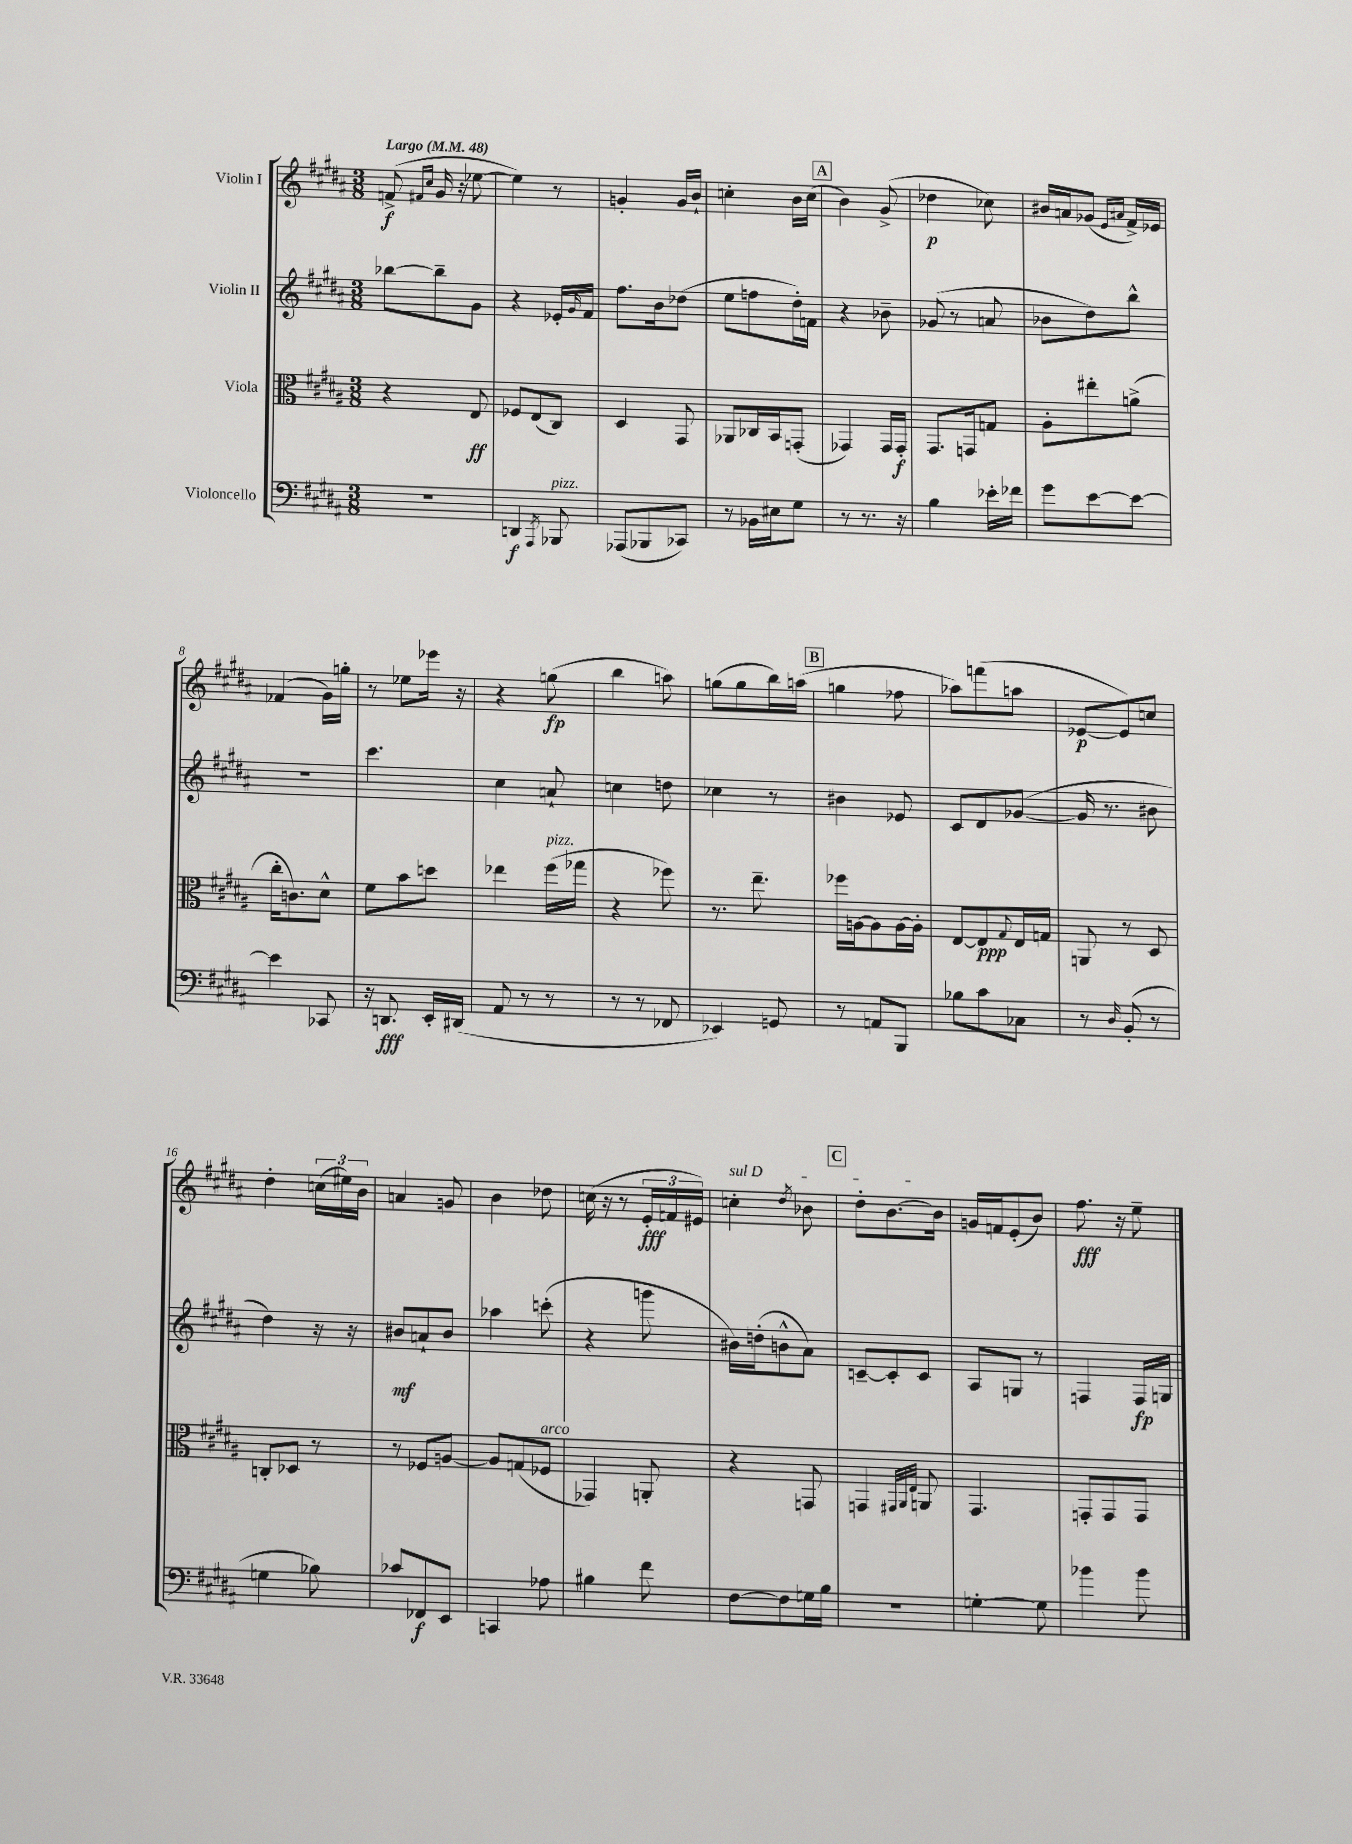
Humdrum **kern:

**kern	**dynam	**kern	**dynam	**kern	**dynam	**kern	**dynam
*part4	*part4	*part3	*part3	*part2	*part2	*part1	*part1
*staff4	*staff4	*staff3	*staff3	*staff2	*staff2	*staff1	*staff1
*I"Violoncello	*	*I"Viola	*	*I"Violin II	*	*I"Violin I	*
*clefF4	*	*clefC3	*	*clefG2	*	*clefG2	*
*k[f#c#g#d#a#]	*	*k[f#c#g#d#a#]	*	*k[f#c#g#d#a#]	*	*k[f#c#g#d#a#]	*
*M3/8	*	*M3/8	*	*M3/8	*	*M3/8	*
*MM48	*	*MM48	*	*MM48	*	*MM48	*
=1	=1	=1	=1	=1	=1	=1	=1
!	!	!	!	!	!	!LO:TX:a:B:t=Largo	!
4.r	.	4r	.	[8bb-X\L	.	(8fn^/	f
.	.	.	.	.	.	16qqf#X/LL	.
.	.	.	.	.	.	16qqcc#/JJ	.
.	.	.	.	8bb-~\]	.	16g#/	.
.	.	.	.	.	.	16r	.
.	.	8E/	ff	8g#\J	.	[8ee-X\	.
=2	=2	=2	=2	=2	=2	=2	=2
4DDn/	f	8F-X/L	.	4r	.	4ee-\])	.
.	.	(8E/	.	.	.	.	.
8qAAA#/	.	.	.	.	.	.	.
!LO:TX:a:i:t=pizz.	!	!	!	!	!	!	!
8BBB-X/	.	8C#/J)	.	16e-X'/LL	.	8r	.
.	.	.	.	16qqg#/	.	.	.
.	.	.	.	16f#/JJ	.	.	.
=3	=3	=3	=3	=3	=3	=3	=3
(8AAA-X/L	.	4D#/	.	8.ff#\L	.	4gn'/	.
8BBB-X/	.	.	.	.	.	.	.
.	.	.	.	16b\k	.	.	.
8CC-X/J)	.	8GG#/	.	(8dd-X\J	.	16g/LL	.
.	.	.	.	.	.	16b`/JJ	.
=4	=4	=4	=4	=4	=4	=4	=4
8r	.	8AA-X/L	.	8ee\L	.	4ccn'\	.
16BB-X\LL	.	16C-X/L	.	8ffn\	.	.	.
16E#X\J	.	16BB/J	.	.	.	.	.
8G#\J	.	(8GGn'/J	.	16dd#'\L)	.	16b\LL	.
.	.	.	.	16fn\JJ	.	(16cc\JJ	.
!!LO:REH:place=s1:t=A
=5	=5	=5	=5	=5	=5	=5	=5
8r	.	4GG-X/)	.	4r	.	4b\)	.
8.r	.	.	.	.	.	.	.
.	.	16GG-/LL	.	8b-X~\	.	(8g#^/	.
16r	.	16GG-'/JJ	f	.	.	.	.
=6	=6	=6	=6	=6	=6	=6	=6
4B\	.	8.GG#/L	.	(8g-X/	.	4dd-X\	p
.	.	.	.	8r	.	.	.
.	.	16GGn/k	.	.	.	.	.
16e-X'\LL	.	8Gn/J	.	8an/	.	8cc-X\)	.
16f-X\JJ	.	.	.	.	.	.	.
=7	=7	=7	=7	=7	=7	=7	=7
8g#\L	.	8A#'\L	.	8b-X\L	.	16b#X/LL	.
.	.	.	.	.	.	16an/J	.
[8e\	.	8ee#X'\	.	8dd#\)	.	(8g-X/J	.
.	.	.	.	.	.	16qqe/LL	.
.	.	.	.	.	.	16qqa#X/JJ	.
8e\J_	.	(8an^\J	.	8bb^^\J	.	16f#^/LL)	.
.	.	.	.	.	.	16e-X/JJ	.
!!LO:LB:g=z
=8	=8	=8	=8	=8	=8	=8	=8
4e\]	.	16cc#'\KL	.	4.r	.	(4f-X/	.
.	.	8.cn\)	.	.	.	.	.
8CC-X/	.	8d#^^\J	.	.	.	16g#\LL)	.
.	.	.	.	.	.	16ggn'\JJ	.
=9	=9	=9	=9	=9	=9	=9	=9
16r	.	8f#\L	.	4.ccc#\	.	8r	.
8.DDn/	fff	.	.	.	.	.	.
.	.	8b\	.	.	.	8ee-X\L	.
16EE'/LL	.	8ddn\J	.	.	.	16eee-X\Jk	.
(16DD#X/JJ	.	.	.	.	.	16r	.
=10	=10	=10	=10	=10	=10	=10	=10
8AA#/	.	4ee-X\	.	4cc#\	.	4r	.
8r	.	.	.	.	.	.	.
!	!	!LO:TX:a:i:t=pizz.	!	!	!	!	!
8r	.	(16ff#\LL	.	8an`/	.	(8ggn\	fp
.	.	16gg-X\JJ	.	.	.	.	.
=11	=11	=11	=11	=11	=11	=11	=11
8r	.	4r	.	4ccn\	.	4bb\	.
8r	.	.	.	.	.	.	.
8FF-X/	.	8ff-X\)	.	8ddn\	.	8aan\)	.
=12	=12	=12	=12	=12	=12	=12	=12
4EE-X/)	.	8.r	.	4cc-X\	.	(8ggn\L	.
.	.	.	.	.	.	8gg\	.
.	.	8.ee~\	.	.	.	.	.
8GGn/	.	.	.	8r	.	16bb\L)	.
.	.	.	.	.	.	(16aan\JJ	.
!!LO:REH:place=s1:t=B
=13	=13	=13	=13	=13	=13	=13	=13
8r	.	16ff-X\LL	.	4b#X\	.	4ggn\	.
.	.	[16An\J	.	.	.	.	.
8AAn/L	.	8A\]	.	.	.	.	.
8BBB/J	.	[16A\L	.	8e-X/	.	8ff-X\	.
.	.	16A'\JJ]	.	.	.	.	.
=14	=14	=14	=14	=14	=14	=14	=14
8B-X\L	.	[8E/L	.	8c#/L	.	8aa-X\L)	.
8c#\	.	8E/]	ppp	8d#/	.	(8fffn\	.
.	.	8qqG#/	.	.	.	.	.
8C-X\J	.	16E/L	.	([8g-X/J	.	8aan\J	.
.	.	16Gn/JJ	.	.	.	.	.
=15	=15	=15	=15	=15	=15	=15	=15
8r	.	8AAn/	.	16g-/]	.	[8e-X/L	p
.	.	.	.	8.r	.	.	.
16qqD#/	.	.	.	.	.	.	.
(8BB'/	.	8r	.	.	.	8e-/])	.
8r	.	8D#/	.	8b#X\	.	8ccn/J	.
!!LO:LB:g=z
=16	=16	=16	=16	=16	=16	=16	=16
4Gn\	.	8Cn'/L	.	4dd#\)	.	4dd#'\	.
.	.	8D-X/J	.	.	.	.	.
8B-X\)	.	8r	.	16r	.	(24ccn\LL	.
.	.	.	.	.	.	24ee#X\)	.
.	.	.	.	16r	.	.	.
.	.	.	.	.	.	24b\JJ	.
=17	=17	=17	=17	=17	=17	=17	=17
8c-X/L	.	8r	.	8b#X/L	mf	4an/	.
8FF-X/	f	8F-X/L	.	8an`/	.	.	.
8EE/J	.	[8An/J	.	8b#/J	.	8gn/	.
=18	=18	=18	=18	=18	=18	=18	=18
4CCn/	.	8A/L]	.	4aa-X\	.	4b\	.
.	.	(8Gn/	.	.	.	.	.
!	!	!LO:TX:a:i:t=arco	!	!	!	!	!
8A-X\	.	8F-X/J	.	(8cccn'\	.	8dd-X\	.
=19	=19	=19	=19	=19	=19	=19	=19
4B#X\	.	4GG-X/)	.	4r	.	(16ccn\	.
.	.	.	.	.	.	16r	.
.	.	.	.	.	.	8r	.
8f#\	.	8AAn'/	.	8gggn\	.	24e'/LL	fff
.	.	.	.	.	.	24fn/	.
.	.	.	.	.	.	24e#X/JJ)	.
=20	=20	=20	=20	=20	=20	=20	=20
!	!	!	!	!	!	!LO:TX:a:i:t=sul D	!
[8F#\L	.	4r	.	16b#X\LL)	.	4ccn'\	.
.	.	.	.	(16ddn'\J	.	.	.
8F#\]	.	.	.	8bn^^\	.	.	.
.	.	.	.	.	.	8qdd#/	.
16Gn\L	.	8GGn/	.	8a#\J)	.	8b-X\	.
16B\JJ	.	.	.	.	.	.	.
!!LO:REH:place=s1:t=C
=21	=21	=21	=21	=21	=21	=21	=21
4.r	.	4GGn/	.	[8cn~/L	.	8dd#'\L	.
.	.	.	.	8c'/]	.	[8.b\	.
.	.	32qqGG#X/LLL	.	.	.	.	.
.	.	32qqAA#/	.	.	.	.	.
.	.	32qqE/JJJ	.	.	.	.	.
.	.	8AAn/	.	8c/J	.	.	.
.	.	.	.	.	.	16b\Jk]	.
=22	=22	=22	=22	=22	=22	=22	=22
[4Gn'\	.	4.GG#/	.	8A#/L	.	16gn/LL	.
.	.	.	.	.	.	16fn/J	.
.	.	.	.	8Gn/J	.	(8e'/	.
8G\]	.	.	.	8r	.	8b/J)	.
=23	=23	=23	=23	=23	=23	=23	=23
4b-X\	.	8GGn'/L	.	4Fn/	.	8.ff#\	fff
.	.	8GG/	.	.	.	.	.
.	.	.	.	.	.	16r	.
8b-\	.	8GG/J	.	16F/LL	fp	8ee~\	.
.	.	.	.	16Gn/JJ	.	.	.
==	==	==	==	==	==	==	==
*-	*-	*-	*-	*-	*-	*-	*-
